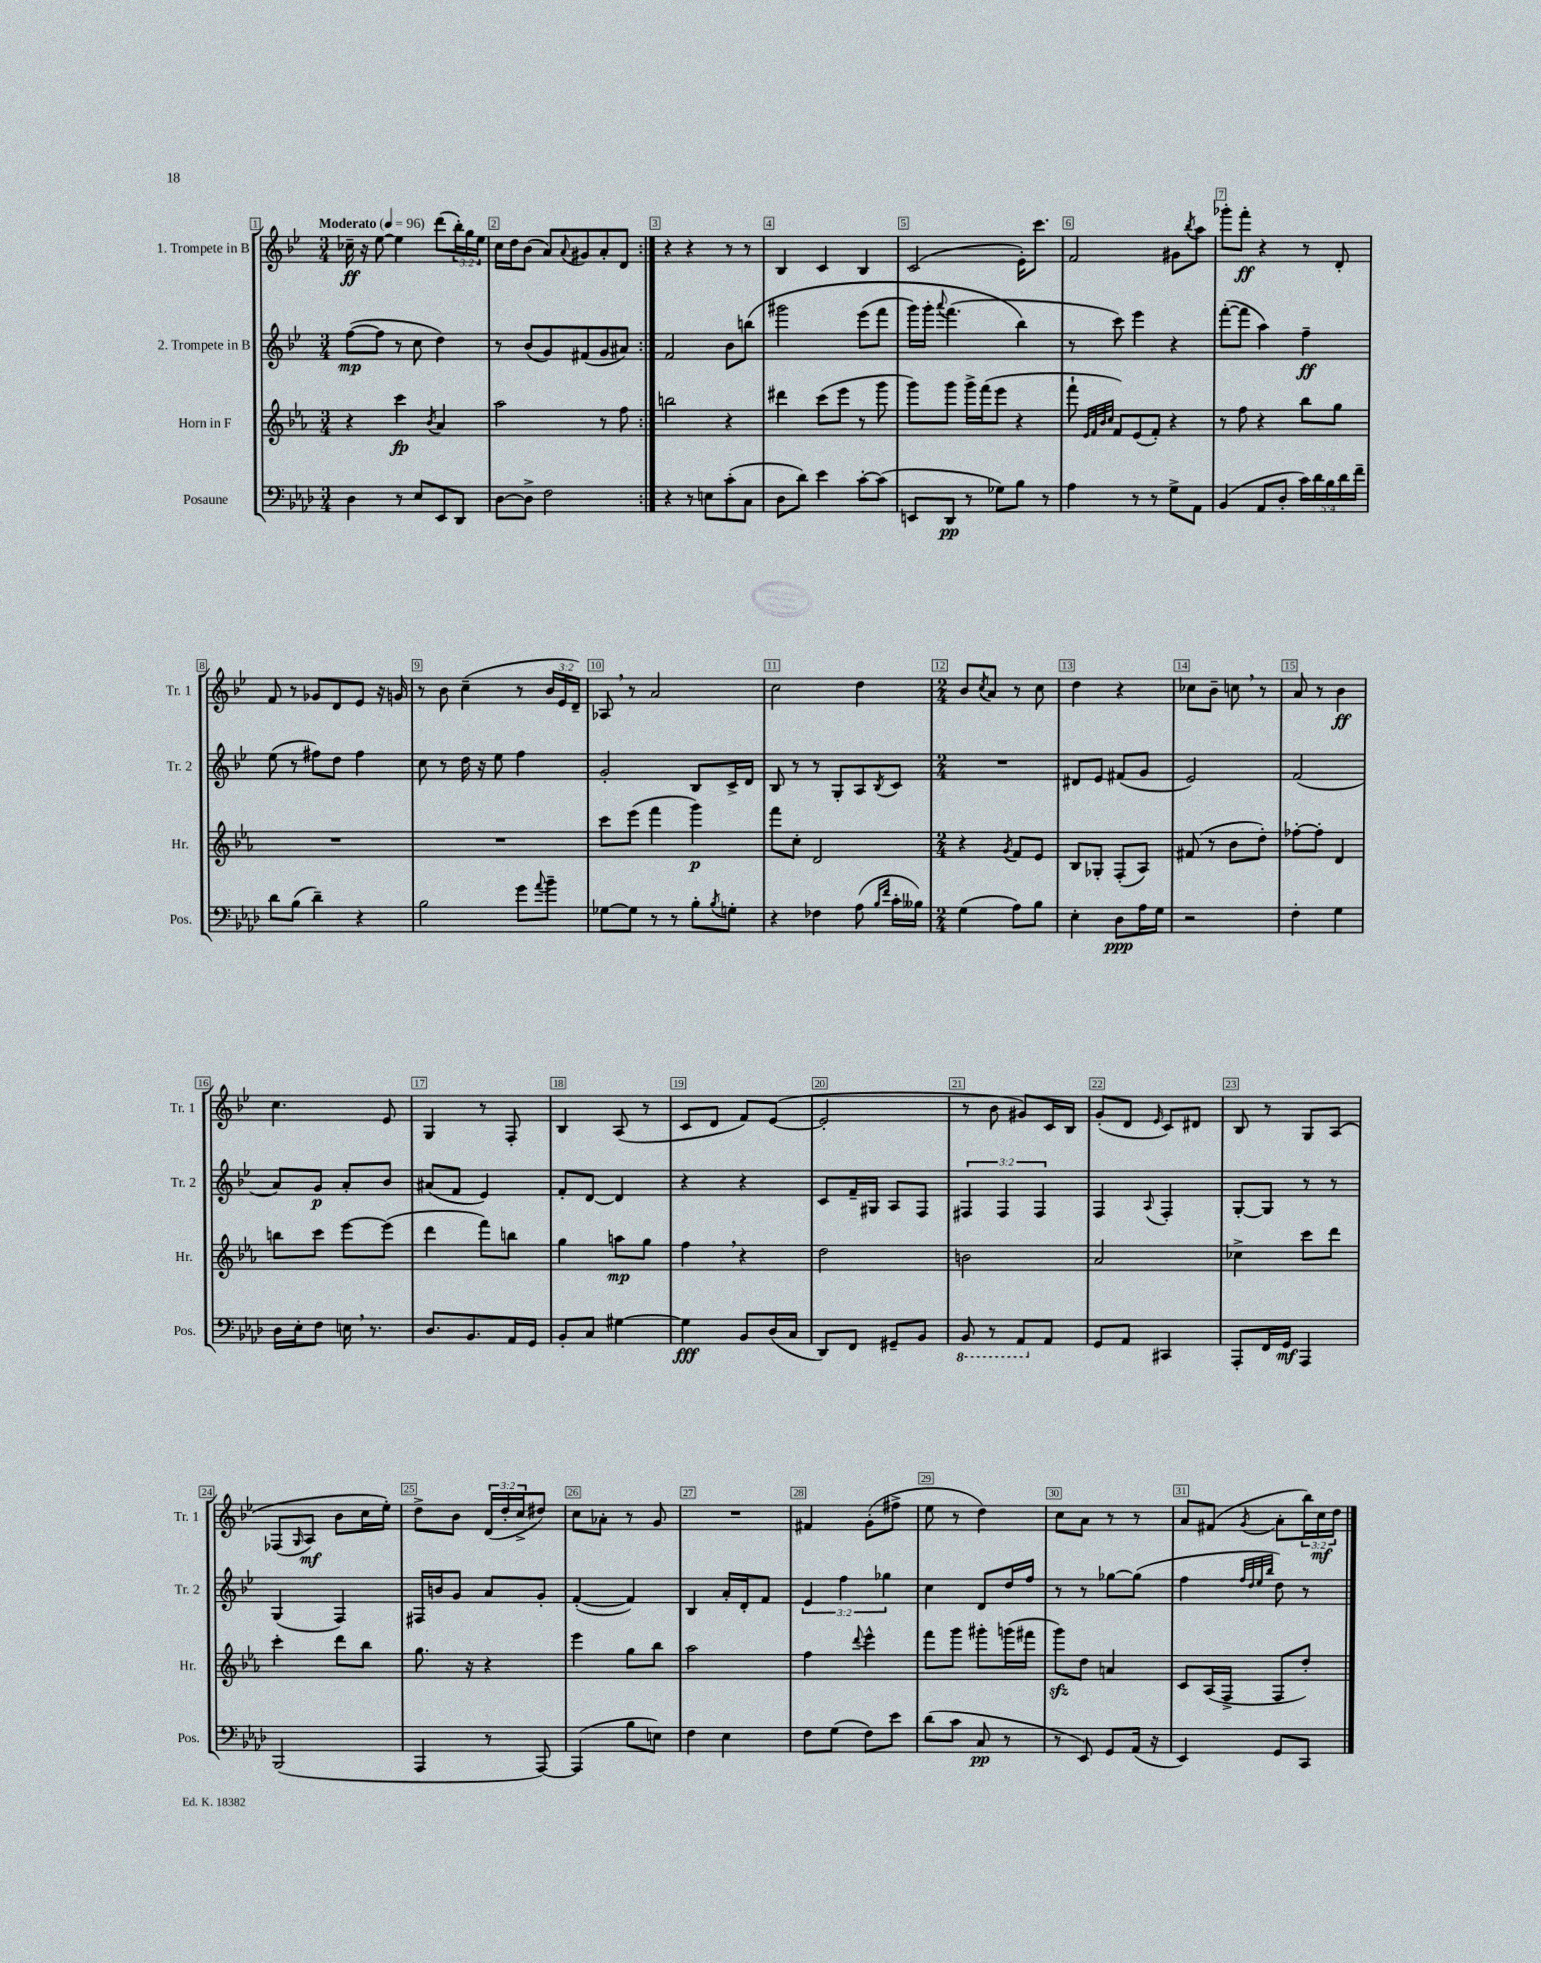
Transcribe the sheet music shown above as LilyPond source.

<<
\new StaffGroup <<
\new Staff = "s0" \with { instrumentName = "1. Trompete in B" shortInstrumentName = "Tr. 1" } {
    \clef treble \key bes \major \numericTimeSignature \time 3/4 \override Staff.TupletNumber.text = #tuplet-number::calc-fraction-text \tempo "Moderato" 4 = 96
    \repeat volta 2 { ces''16--\ff r16 ees''8~ ees''4 d'''8( \tuplet 3/2 { bes''16-.) g''16 ees''16 } |
    c''16 d''16 bes'8( a'8) \appoggiatura { a'8 } gis'8 a'8-. d'8 | }
    r4 r4 r8 r8 |
    bes4 c'4 bes4 |
    c'2( ees'16-.) c'''8. |
    f'2 gis'8 \acciaccatura { bes''8 } a''8 |
    ges'''8-. f'''8-.\ff r4 r8 d'8-. |
    f'8 r8 ges'8 d'8 ees'8 r16 g'16 |
    r8 bes'8 c''4--( r8 \tuplet 3/2 { bes'16 ees'16 d'16--) } |
    aes8 \breathe r8 a'2 |
    c''2 d''4 |
    \numericTimeSignature \time 2/4 bes'8 \acciaccatura { c''8 } a'8 r8 c''8 |
    d''4 r4 |
    ces''8 bes'8-- c''8 \breathe r8 |
    a'8 r8 bes'4\ff |
    c''4. ees'8 |
    g4 r8 f8-. |
    bes4 a8( r8 |
    c'8 d'8 f'8) ees'8~( |
    ees'2-. |
    r8 bes'8 gis'8) c'16 bes16 |
    g'8-.( d'8 \grace { ees'16 } c'8) dis'8 |
    bes8 r8 g8 a8\( |
    fes8( \grace { g16 } a8\mf) bes'8 c''16 ees''16-.\) |
    d''8-> bes'8 \tuplet 3/2 { d'16( d''16-. c''16-> } dis''8) |
    c''8 aes'8-. r8 g'8 |
    R2 |
    fis'4 g'8-.( fis''8-> |
    ees''8 r8 d''4) |
    c''8 a'8 r8 r8 |
    a'8 fis'8( \acciaccatura { g'8 } a'8-. \tuplet 3/2 { bes''16) c''16\mf d''16 } \bar "|." |
}
\new Staff = "s1" \with { instrumentName = "2. Trompete in B" shortInstrumentName = "Tr. 2" } {
    \clef treble \key bes \major \numericTimeSignature \time 3/4 \override Staff.TupletNumber.text = #tuplet-number::calc-fraction-text
    \repeat volta 2 { f''8~\mp( f''8 r8 c''8 d''4) |
    r8 bes'8( g'8) fis'8( g'8 ais'8) | }
    f'2 bes'8 b''8\( |
    gis'''2 ees'''8( f'''8 |
    g'''16) g'''16-. \appoggiatura { a'''8 } f'''4.( bes''4\) |
    r8 c'''8) ees'''4 r4 |
    f'''8~-.( f'''8 a''4) f''4--\ff |
    ees''8( r8 fis''8) d''8 fis''4 |
    c''8 r8 d''16 r16 ees''8 f''4 |
    g'2-. bes8 c'16-> d'16 |
    bes8 r8 r8 g8-. a8 \acciaccatura { bes8 } c'8 |
    \numericTimeSignature \time 2/4 R2 |
    dis'8 ees'8 fis'8( g'8 |
    ees'2) |
    f'2( |
    a'8) g'8\p a'8-. bes'8 |
    ais'8( f'8 ees'4) |
    f'8-. d'8~ d'4 |
    r4 r4 |
    c'8 f'16-- gis16 a8 f8 |
    \tuplet 3/2 { fis4 fis4 fis4 } |
    f4 \appoggiatura { a8 } f4-. |
    g8~-. g8 r8 r8 |
    g4( f4) |
    fis16 b'16 g'8 a'8 g'8-. |
    f'4~-.( f'4) |
    bes4 a'16-. d'16-. f'8 |
    \tuplet 3/2 { ees'4 f''4 ges''4 } |
    c''4 d'8 d''16 f''16 |
    r8 r8 ges''8~ ges''8( |
    f''4 \grace { f''32 d''32 ees''32 bes''32 } d''8) r8 \bar "|." |
}
\new Staff = "s2" \with { instrumentName = "Horn in F" shortInstrumentName = "Hr." } {
    \clef treble \key ees \major \numericTimeSignature \time 3/4
    \repeat volta 2 { r4 c'''4\fp \acciaccatura { bes'8 } aes'4 |
    aes''2 r8 f''8 | }
    b''2 r4 |
    dis'''4 c'''8( ees'''8 r8 g'''8 |
    g'''8) g'''8 g'''16-> f'''16( ees'''8 r4 |
    f'''8-! \grace { ees'32 f'32 bes'32 c''32 } f'8) ees'8( f'8-.) r4 |
    r8 f''8 r4 bes''8 g''8 |
    R2. |
    R2. |
    c'''8 ees'''8( f'''4 g'''4\p) |
    f'''8 c''8-. d'2 |
    \numericTimeSignature \time 2/4 r4 \acciaccatura { g'8 } f'8 ees'8 |
    bes8 ges8-. f8-.( aes8) |
    fis'8( r8 bes'8 d''8-.) |
    fes''8~-. fes''8-. d'4 |
    b''8 c'''8 ees'''8~ ees'''8( |
    d'''4 f'''8) b''8 |
    g''4 a''8\mp g''8 |
    f''4 \breathe r4 |
    d''2 |
    b'2 |
    aes'2 |
    ces''4-> c'''8 d'''8 |
    c'''4-. d'''8 bes''8 |
    g''8. r16 r4 |
    ees'''4 g''8 bes''8 |
    aes''2 |
    f''4 \appoggiatura { d'''8 } ees'''4-^ |
    f'''8 g'''8 gis'''8-. g'''16( fis'''16 |
    g'''8\sfz) d''8 a'4 |
    c'8 aes16( f16-> f8 d''8-.) \bar "|." |
}
\new Staff = "s3" \with { instrumentName = "Posaune" shortInstrumentName = "Pos." } {
    \clef bass \key aes \major \numericTimeSignature \time 3/4 \override Staff.TupletNumber.text = #tuplet-number::calc-fraction-text
    \repeat volta 2 { des4 r8 ees8 ees,8 des,8 |
    des8~ des8-> f2 | }
    r4 r8 e8 c'8-.( c8 |
    des8 des'8) ees'4 c'8~-. c'8( |
    e,8 des,8\pp r8 ges8) bes8 r8 |
    aes4 r8 r8 g8-> aes,8 |
    bes,4( aes,8 des8-. \tuplet 5/4 { c'16) des'16 bes16 des'16 f'16-- } |
    des'8 bes8( des'4--) r4 |
    bes2 g'8 \appoggiatura { aes'8 } bes'8-- |
    ges8~ ges8 r8 r8 bes8-. \acciaccatura { bes8 } g8-. |
    r4 fes4 aes8( \grace { bes16 f'16 } c'16-. beses16) |
    \numericTimeSignature \time 2/4 g4( aes8) bes8 |
    ees4-. des8\ppp aes16 g16 |
    r2 |
    f4-. g4 |
    des16 ees16-. f8 e16 \breathe r8. |
    des8. bes,8. aes,16 g,16 |
    bes,8-. c8 gis4~ |
    gis4\fff bes,8 des16( c16 |
    des,8) f,8 gis,8-- bes,8 |
    \ottava #-1 bes,,8 r8 aes,,8 \ottava #0 aes,8 |
    g,8 aes,8 cis,4 |
    aes,,8-. f,16 g,16\mf aes,,4 |
    bes,,2( |
    aes,,4 r8 aes,,8~) |
    aes,,4( bes8 e8) |
    f4 ees4 |
    f8 g8( f8) ees'8 |
    des'8( c'8 c8\pp r8 |
    r8 ees,8) g,8 aes,16( r16 |
    ees,4) g,8 c,8 \bar "|." |
}
>>
>>
\layout { \context { \Score \override BarNumber.break-visibility = ##(#f #t #t) barNumberVisibility = #all-bar-numbers-visible \override BarNumber.stencil = #(make-stencil-boxer 0.1 0.3 ly:text-interface::print) } }
